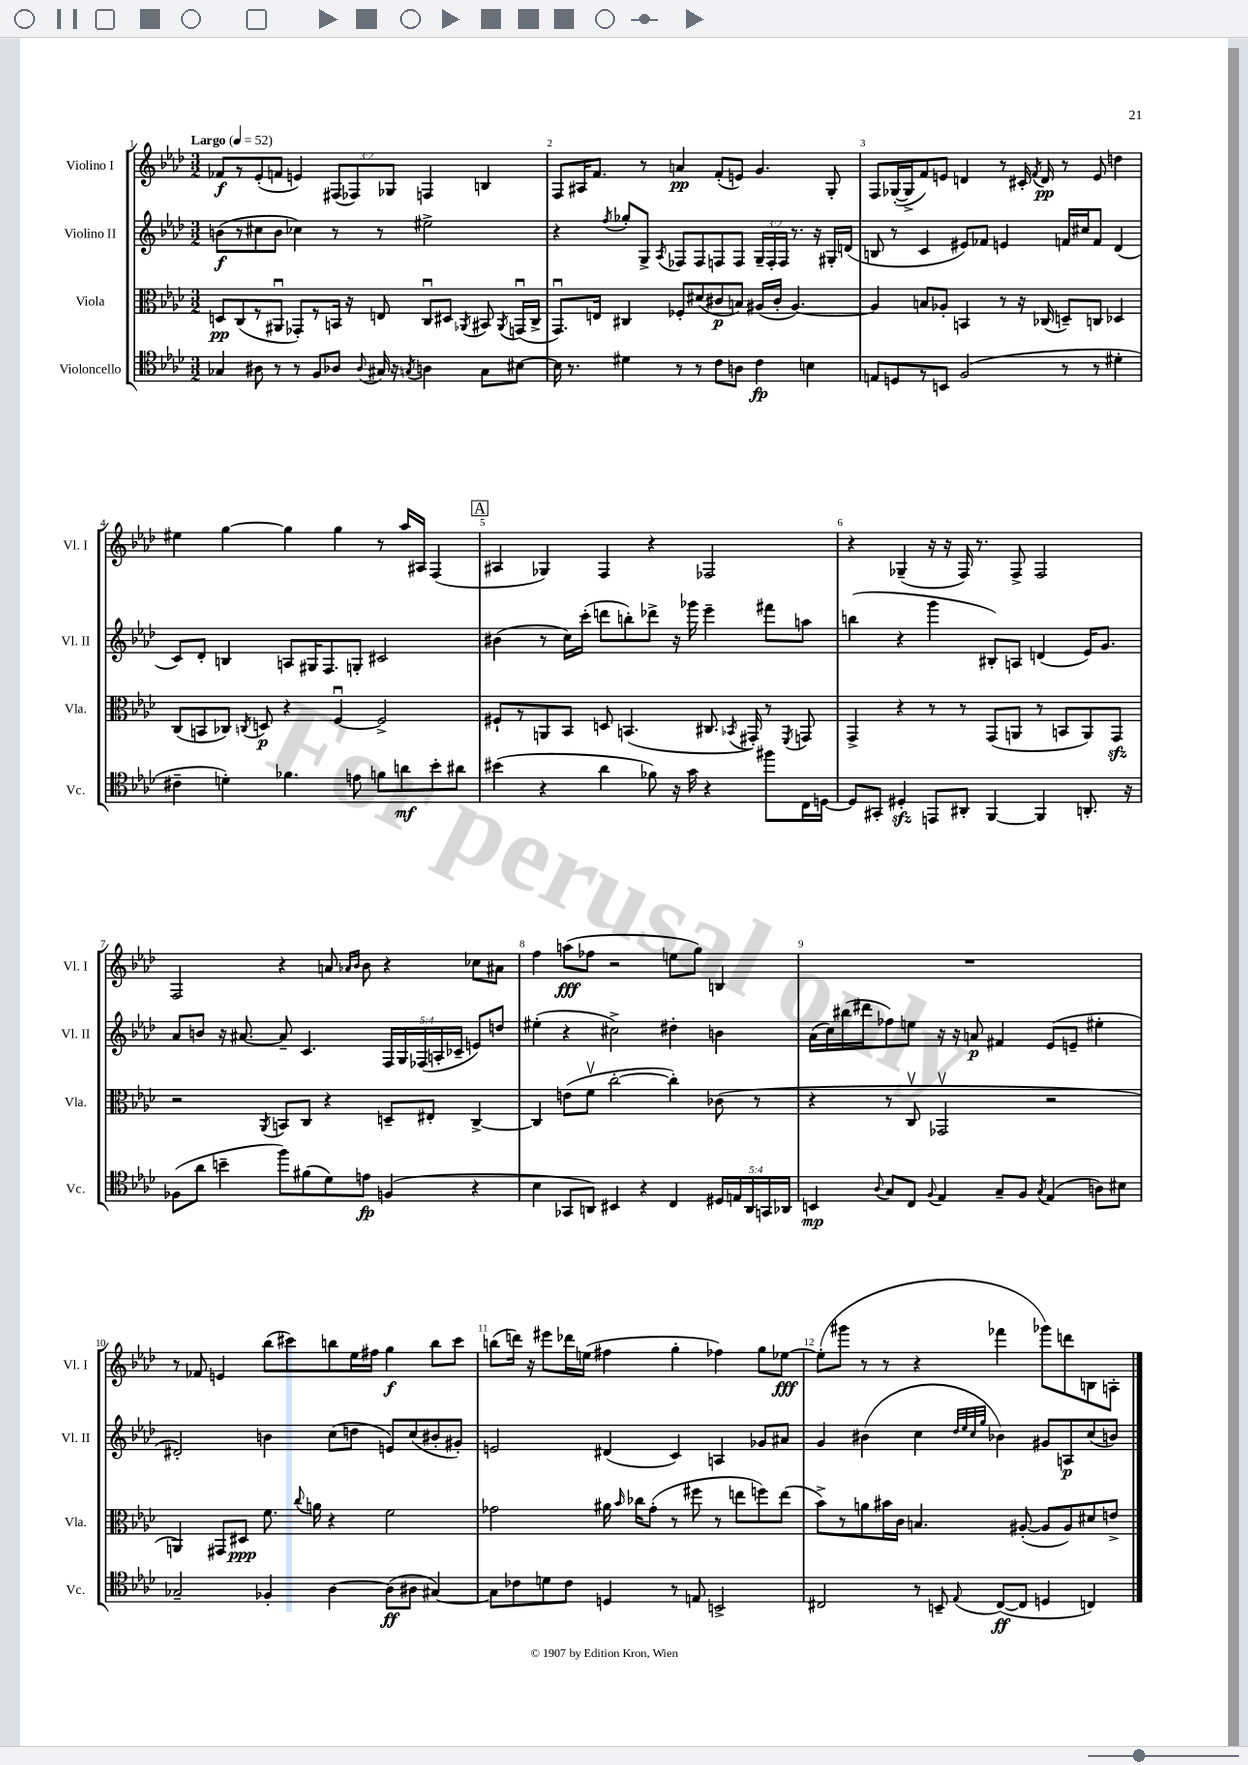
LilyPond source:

<<
\new StaffGroup <<
\new Staff = "s0" \with { instrumentName = "Violino I" shortInstrumentName = "Vl. I" } {
    \clef treble \key aes \major \numericTimeSignature \time 3/2 \override Staff.TupletNumber.text = #tuplet-number::calc-fraction-text \tempo "Largo" 4 = 52
    \autoBeamOff fes'8[\f r8 ees'8-.( f'8] e'4) \tuplet 3/2 { fis8[( fes8) ges8] } f4 b4 |
    f8[ ais16 f'8.] r8 a'4\pp f'8[-.( e'8]) g'4. g8-. |
    f8[ ges16~-.( ges16-> f'8) e'8] d'4 r8 cis'16-. \acciaccatura { f'8 } d'16\pp r8 e'8 d''4 |
    eis''4 g''4~ g''4 g''4 r8 aes''16[ ais16] f4( |
    \mark \markup { \box "A" } ais4 ges4) f4 r4 fes2 |
    r4 ges4--( r16 r16 f16) r8. f8-> f2 |
    f2 r4 a'8 \grace { aes'16[ bes'16] } bes'8 r4 ces''8[ ais'8] |
    f''4 a''8[\fff( fes''8] r2 e''8[ g''8]) b4 |
    R1. |
    r8 fes'8 e'4 bes''8[( cis'''8) b''8 ees''16 fis''16] g''4\f b''8[ cis'''8] |
    b''8[( d'''16]) r16 eis'''8[ des'''16 e''16]( fis''4 g''4-. fes''4) g''8[ ees''8]~\fff |
    ees''8[-.( gis'''8] r8 r8 r4 fes'''4 ges'''8[) d'''8 b8 a8]-. \bar "|." |
}
\new Staff = "s1" \with { instrumentName = "Violino II" shortInstrumentName = "Vl. II" } {
    \clef treble \key aes \major \numericTimeSignature \time 3/2 \override Staff.TupletNumber.text = #tuplet-number::calc-fraction-text
    \autoBeamOff b'8[\f( r8 cis''8 b'8] ces''4) r8 r8 eis''2-> |
    r4 \acciaccatura { f''8 } ges''8[-. g8]-> \acciaccatura { aes8 } fes8[ fes8 f8 f8] \tuplet 3/2 { g16[-- f16-. f16] } r8. r16 gis16[-. d'16]( |
    b8 r8 c'4 eis'8[) fes'8] e'4 f'16[ cis''16 f'8] des'4( |
    c'8[) des'8]-. b4 a8[ gis16 f8. g8]-. cis'2 |
    \mark \markup { \box "A" } bis'4( r8 c''16[) c'''16]-.( d'''8[ b''8-.) des'''8]-> r16 ges'''16 ees'''4-- fis'''8[ a''8] |
    b''4( r4 g'''4 bis8[-.) a8] d'4( ees'16[) g'8.] |
    aes'8[ b'8] r16 ais'8.~ ais'8-- c'4. \tuplet 5/4 { f16[ g16 fes16( a16-. ces'16]-- } e'8[) d''8] |
    eis''4-.( r4 cis''2->) dis''4-. b'4 |
    aes'16[( c''16) bis''16( dis'''16 fes''8) e''8] r16 r16 a'8\p fis'4 ees'8[( e'8]-- eis''4-. |
    dis'2-.) b'4 c''8[( d''8] e'8[) c''8( bis'8-. gis'8]-.) |
    e'2 dis'4( c'4) a4 ges'8[ ais'8] |
    g'4 bis'4( c''4 \grace { des''32[ ees''32 c''32 g''32] } bes'4) gis'8[ a8\p c''8( b'8]) \bar "|." |
}
\new Staff = "s2" \with { instrumentName = "Viola" shortInstrumentName = "Vla." } {
    \clef alto \key aes \major \numericTimeSignature \time 3/2
    \autoBeamOff d8[\pp c8( r8 ais,8]\downbow ges,8[-.) r8 b,16] r16 e8 c8[\downbow dis8] \acciaccatura { aes,8 } bis,8 \acciaccatura { aes,8 } g,16[\downbow( c16]-> |
    g,8.[\downbow) e16] cis4 fes8[-. dis'8( cis'8\p b8]) ais16[( cis'16]-. ais4.~) |
    ais4 b8[ aes8]-. b,4 r8 r16 ces16( d8[--) c8] des4 |
    c8[( b,8 ces8]) \acciaccatura { c8 } d8\p r4 f4~\downbow f2-> |
    \mark \markup { \box "A" } fis8[-! r8 a,8 bes,8] d8 b,4.( cis8. \acciaccatura { bes,8 } gis,16-.) r8 \acciaccatura { f,8 } g,8 |
    g,4-> r4 r8 r8 g,8[( a,8] r8 b,8[ a,8) g,8]\sfz |
    r2 \acciaccatura { aes,8 } b,8[ c8] r4 d8[-- eis8]-. c4~-> |
    c4 e'8[( f'8]\upbow c''2~-. c''4-.) ces'8( r8 |
    r4 r8 c8\upbow ges,2\upbow r2 |
    a,4) gis,8[ dis8]\ppp f'8. \appoggiatura { c''8 } a'16 r4 f'2 |
    ges'2 ais'16 \grace { bes'16 } ces''16[ ges'8]-.( r8 fis''8 r8 e''8[ f''8) e''8]( |
    bes'8[->) r8 a'8 bis'16 c'16] b4. ais8~-.( ais8[ ais8) dis'8 e'8]-> \bar "|." |
}
\new Staff = "s3" \with { instrumentName = "Violoncello" shortInstrumentName = "Vc." } {
    \clef tenor \key aes \major \numericTimeSignature \time 3/2 \override Staff.TupletNumber.text = #tuplet-number::calc-fraction-text
    \autoBeamOff ges4 ais8 r8 r8 f8[ aes8] \appoggiatura { aes8 } gis16 r16 \acciaccatura { g8 } a4 g8[ bis8]~ |
    bis16 r8. dis'4 r8 r8 c'8[ a8] c'4\fp b4 |
    e8[ d8 r8 b,8] f2( r8 r8 dis'4-. |
    cis'4-- d'4-.) fes'4. e'8 f'8[ a'8\mf bes'8-. ais'8] |
    \mark \markup { \box "A" } bis'4( r4 aes'4 fes'8) r16 g'16 r4 fis''8[ c16 d16]~ |
    d8[ gis,8]-. dis4-.\sfz e,8[ ais,8]-. f,4~ f,4 a,8.-. r16 |
    fes8[( aes'8] b'4-- f''8[) fis'8( des'8) e'8]\fp f4( r4 |
    bes4 ges,8[ a,8]) bis,4 r4 c4 \tuplet 5/4 { dis16[ e16 a,16 g,16 aes,16] } |
    b,4\mp \appoggiatura { aes8 } g8[ c8] \appoggiatura { f8 } ees4 g8[-- f8] \acciaccatura { g8 } ees4( a8[) bis8] |
    ges2-- fes4-. aes4~ aes8[\ff( ais8] gis4~) |
    gis8[ ces'8 d'8 ces'8] d4 r8 e8 b,2-> |
    cis2 r8 b,8-- \appoggiatura { ees8 } cis8[~\ff( cis8] d4 c4) \bar "|." |
}
>>
>>
\layout { \context { \Score \override BarNumber.break-visibility = ##(#f #t #t) barNumberVisibility = #all-bar-numbers-visible } }
